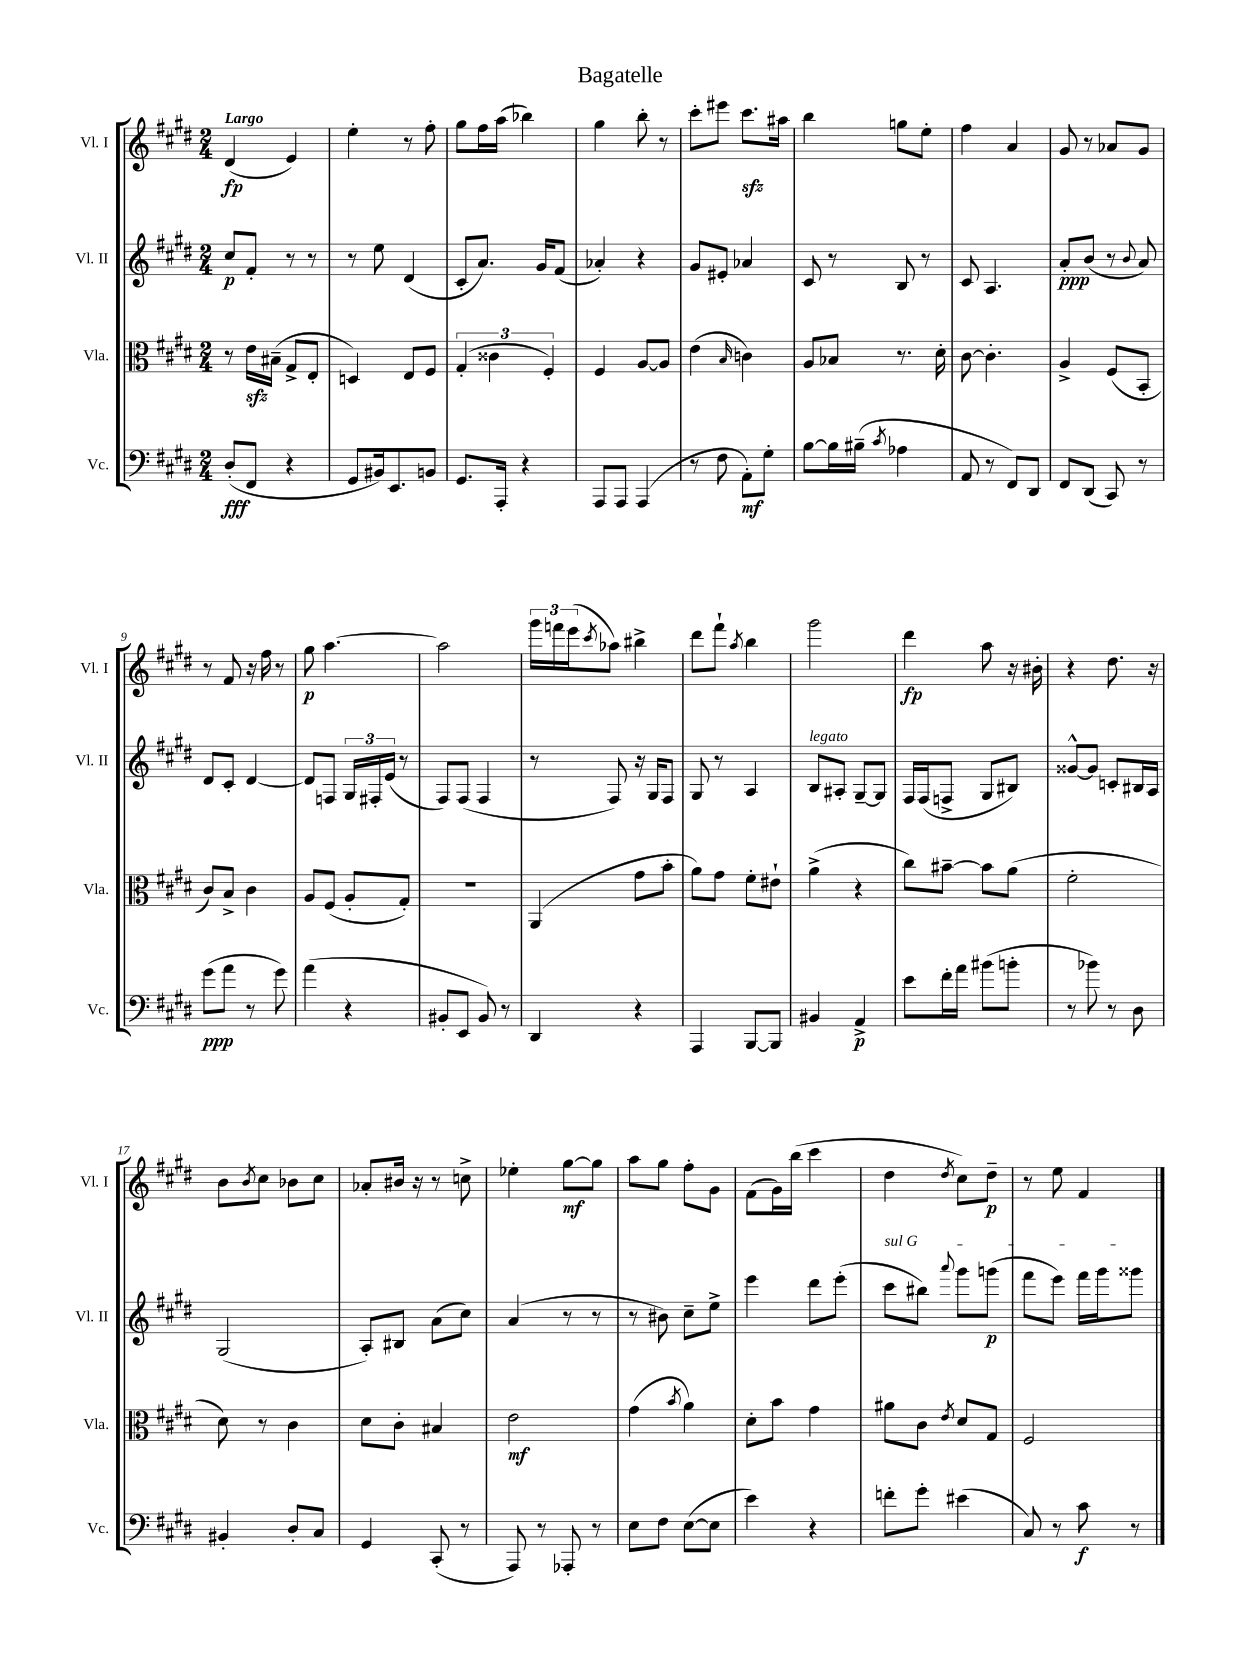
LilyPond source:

\header { title = "Bagatelle" }
<<
\new StaffGroup <<
\new Staff = "s0" \with { instrumentName = "Vl. I" shortInstrumentName = "Vl. I" } {
    \clef treble \key e \major \numericTimeSignature \time 2/4 \tempo "Largo"
    dis'4\fp( e'4) |
    e''4-. r8 fis''8-. |
    gis''8 fis''16 a''16( bes''4) |
    gis''4 b''8-. r8 |
    cis'''8-. eis'''8 cis'''8.\sfz ais''16 |
    b''4 g''8 e''8-. |
    fis''4 a'4 |
    gis'8 r8 aes'8 gis'8 |
    r8 fis'8 r16 fis''16 r8 |
    gis''8\p a''4.~ |
    a''2 |
    \tuplet 3/2 { gis'''16 f'''16 e'''16( } \acciaccatura { cis'''8 } aes''8) bis''4-> |
    dis'''8 fis'''8-! \acciaccatura { a''8 } b''4 |
    gis'''2 |
    dis'''4\fp a''8 r16 bis'16-. |
    r4 dis''8. r16 |
    b'8 \acciaccatura { b'8 } cis''8 bes'8 cis''8 |
    aes'8-. bis'16 r16 r8 c''8-> |
    ees''4-. gis''8~\mf gis''8 |
    a''8 gis''8 fis''8-. gis'8 |
    fis'8( gis'16) b''16( cis'''4 |
    dis''4 \acciaccatura { dis''8 } cis''8) dis''8--\p |
    r8 e''8 fis'4 \bar "|." |
}
\new Staff = "s1" \with { instrumentName = "Vl. II" shortInstrumentName = "Vl. II" } {
    \clef treble \key e \major \numericTimeSignature \time 2/4
    cis''8\p fis'8-. r8 r8 |
    r8 e''8 dis'4( |
    cis'8-. a'8.) gis'16 fis'8( |
    aes'4-.) r4 |
    gis'8 eis'8-. aes'4 |
    cis'8 r8 b8 r8 |
    cis'8 a4. |
    a'8-.\ppp b'8( r8 \appoggiatura { b'8 } a'8) |
    dis'8 cis'8-. dis'4~ |
    dis'8 f8 \tuplet 3/2 { gis16 fis16-. e'16( } r8 |
    fis8) fis8( fis4 |
    r8 fis8) r16 gis16 fis8 |
    gis8 r8 a4 |
    b8^\markup { \italic "legato" } ais8-. gis8~-- gis8 |
    fis16 fis16( f8-> gis8 bis8) |
    gisis'8~-^ gisis'8 c'8-. bis16 a16 |
    gis2( |
    a8-.) bis8 a'8( cis''8) |
    a'4( r8 r8 |
    r8 bis'8) cis''8-- e''8-> |
    e'''4 dis'''8 e'''8-.( |
    \once \override TextSpanner.bound-details.left.text = \markup { \italic "sul G" } cis'''8\startTextSpan bis''8) \appoggiatura { a'''8 } gis'''8 g'''8\p( |
    fis'''8 e'''8) fis'''16 gis'''16 gisis'''8\stopTextSpan \bar "|." |
}
\new Staff = "s2" \with { instrumentName = "Vla." shortInstrumentName = "Vla." } {
    \clef alto \key e \major \numericTimeSignature \time 2/4
    r8 e'16\sfz bis16--( gis8-> e8-. |
    d4) e8 fis8 |
    \tuplet 3/2 { gis4-.( cisis'4 fis4-.) } |
    fis4 a8~ a8 |
    e'4( \grace { b16 } c'4) |
    a8 bes8 r8. dis'16-. |
    cis'8~ cis'4.-. |
    a4-> fis8( b,8-. |
    cis'8) b8-> cis'4 |
    a8 fis8( a8-. gis8-.) |
    R2 |
    a,4( gis'8 b'8-. |
    a'8) gis'8 fis'8-. eis'8-! |
    a'4->( r4 |
    cis''8) bis'8~-- bis'8 a'8( |
    fis'2-. |
    dis'8) r8 cis'4 |
    dis'8 cis'8-. bis4 |
    e'2\mf |
    gis'4( \acciaccatura { b'8 } a'4) |
    dis'8-. b'8 gis'4 |
    ais'8 cis'8 \acciaccatura { e'8 } dis'8 gis8 |
    fis2 \bar "|." |
}
\new Staff = "s3" \with { instrumentName = "Vc." shortInstrumentName = "Vc." } {
    \clef bass \key e \major \numericTimeSignature \time 2/4
    dis8-.\fff( fis,8 r4 |
    gis,8 bis,16) e,8. b,8 |
    gis,8. a,,16-. r4 |
    a,,8 a,,8 a,,4( |
    r8 fis8 a,8-.\mf) gis8-. |
    b8~ b16 bis16--( \acciaccatura { cis'8 } aes4 |
    a,8 r8 fis,8) dis,8 |
    fis,8 dis,8( cis,8) r8 |
    gis'8\ppp( a'8 r8 gis'8) |
    a'4( r4 |
    bis,8-. e,8 bis,8) r8 |
    dis,4 r4 |
    a,,4 b,,8~ b,,8 |
    bis,4 a,4->\p |
    e'8 fis'16-. a'16 bis'8( b'8-. |
    r8 bes'8) r8 dis8 |
    bis,4-. dis8-. cis8 |
    gis,4 cis,8-.( r8 |
    a,,8) r8 aes,,8-. r8 |
    e8 fis8 e8~( e8 |
    e'4) r4 |
    f'8-. gis'8-. eis'4( |
    cis8) r8 cis'8\f r8 \bar "|." |
}
>>
>>
